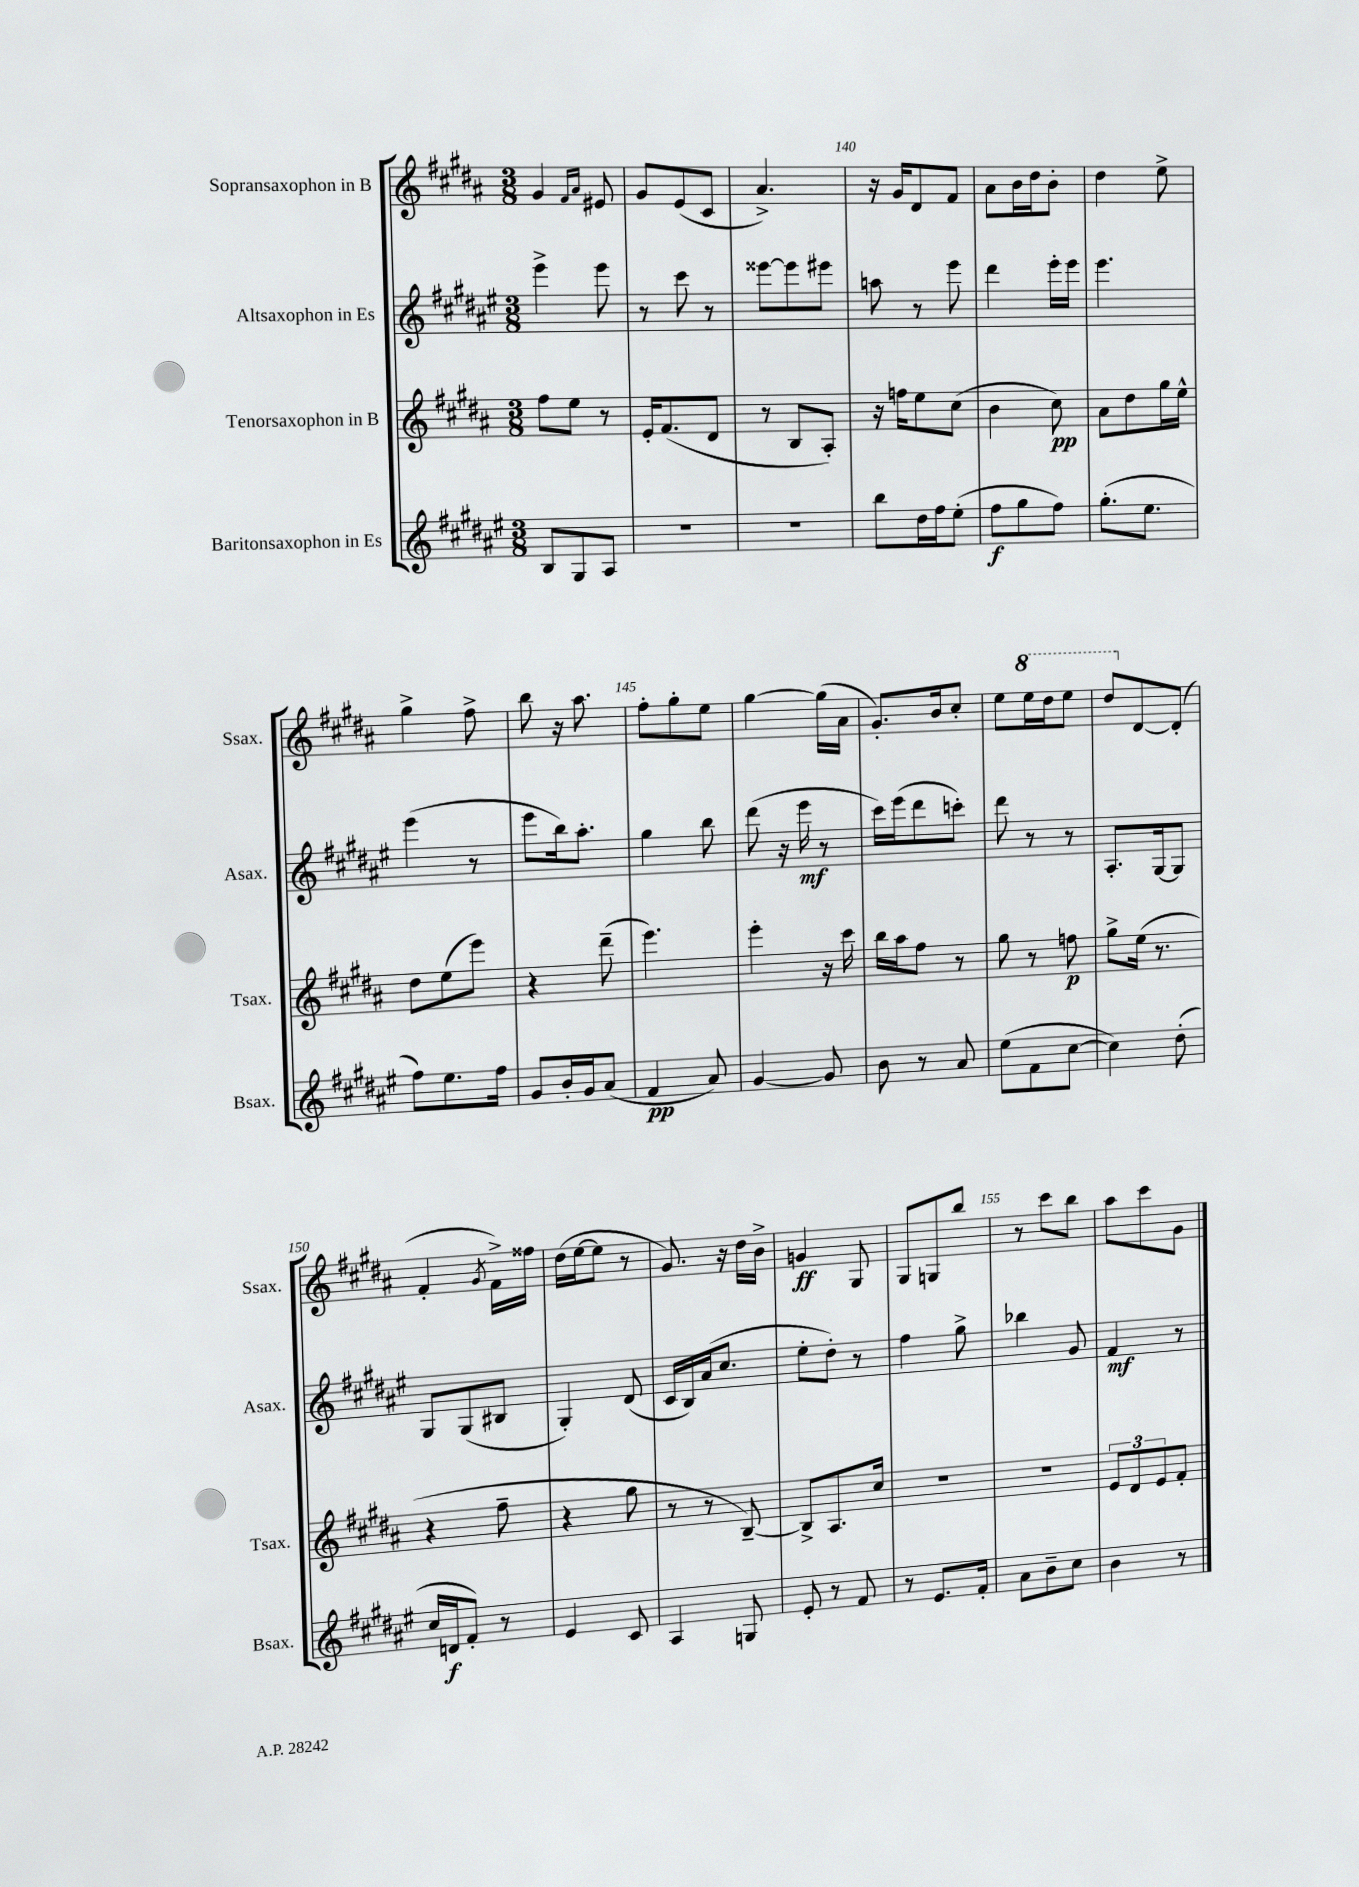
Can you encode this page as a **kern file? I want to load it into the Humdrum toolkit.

**kern	**dynam	**kern	**dynam	**kern	**dynam	**kern	**dynam
*part4	*part4	*part3	*part3	*part2	*part2	*part1	*part1
*staff4	*staff4	*staff3	*staff3	*staff2	*staff2	*staff1	*staff1
*I"Baritonsaxophon in Es	*	*I"Tenorsaxophon in B	*	*I"Altsaxophon in Es	*	*I"Sopransaxophon in B	*
*I'Bsax.	*	*I'Tsax.	*	*I'Asax.	*	*I'Ssax.	*
*clefG2	*	*clefG2	*	*clefG2	*	*clefG2	*
*k[f#c#g#d#a#e#]	*	*k[f#c#g#d#a#]	*	*k[f#c#g#d#a#e#]	*	*k[f#c#g#d#a#]	*
*M3/8	*	*M3/8	*	*M3/8	*	*M3/8	*
=137	=137	=137	=137	=137	=137	=137	=137
8B/L	.	8ff#\L	.	4eee#^\	.	4g#/	.
8G#/	.	8ee\J	.	.	.	.	.
.	.	.	.	.	.	16qqf#/LL	.
.	.	.	.	.	.	16qqa#/JJ	.
8A#/J	.	8r	.	8eee#\	.	8e#X/	.
=138	=138	=138	=138	=138	=138	=138	=138
4.r	.	16e'/KL	.	8r	.	8g#/L	.
.	.	(8.f#/	.	.	.	.	.
.	.	.	.	8ccc#\	.	(8e/	.
.	.	8d#/J	.	8r	.	8c#/J	.
=139	=139	=139	=139	=139	=139	=139	=139
4.r	.	8r	.	[8eee##X\L	.	4.a#^/)	.
.	.	8B/L	.	8eee##\]	.	.	.
.	.	8A#'/J)	.	8eee#X\J	.	.	.
=140	=140	=140	=140	=140	=140	=140	=140
8bb\L	.	16r	.	8aan\	.	16r	.
.	.	16ffn\KL	.	.	.	16g#/KL	.
16dd#\L	.	8ee\	.	8r	.	8d#/	.
16ff#\J	.	.	.	.	.	.	.
(8ee#'\J	.	(8cc#\J	.	8eee#\	.	8f#/J	.
=141	=141	=141	=141	=141	=141	=141	=141
8ff#\L	f	4b\	.	4ddd#\	.	8a#\L	.
8gg#\	.	.	.	.	.	16b\L	.
.	.	.	.	.	.	16dd#\J	.
8ff#\J)	.	8cc#\)	pp	16eee#'\LL	.	8b'\J	.
.	.	.	.	16eee#\JJ	.	.	.
=142	=142	=142	=142	=142	=142	=142	=142
(8.gg#'\L	.	8a#\L	.	4.eee#\	.	4dd#\	.
.	.	8dd#\	.	.	.	.	.
8.ee#\J	.	.	.	.	.	.	.
.	.	16gg#\L	.	.	.	8ee^\	.
.	.	16ee^^\JJ	.	.	.	.	.
!!LO:LB:g=z
=143	=143	=143	=143	=143	=143	=143	=143
8ff#\L)	.	8dd#\L	.	(4eee#\	.	4gg#^\	.
8.ee#\	.	(8ee\	.	.	.	.	.
.	.	8eee\J)	.	8r	.	8ff#^\	.
16ff#\Jk	.	.	.	.	.	.	.
=144	=144	=144	=144	=144	=144	=144	=144
8g#/L	.	4r	.	8eee#\L	.	8bb\	.
16b'/L	.	.	.	16bb\k)	.	16r	.
16g#/J	.	.	.	8.aa#'\J	.	8.aa#\	.
(8a#/J	.	(8ddd#~\	.	.	.	.	.
=145	=145	=145	=145	=145	=145	=145	=145
4f#/	pp	4.eee\)	.	4gg#\	.	8ff#'\L	.
.	.	.	.	.	.	8gg#'\	.
8a#/)	.	.	.	8bb\	.	8ee\J	.
=146	=146	=146	=146	=146	=146	=146	=146
[4g#/	.	4eee'\	.	(8ddd#\	.	[4gg#\	.
.	.	.	.	16r	.	.	.
.	.	.	.	16eee#\	mf	.	.
8g#/]	.	16r	.	8r	.	(16gg#\LL]	.
.	.	16ccc#\	.	.	.	16a#\JJ	.
=147	=147	=147	=147	=147	=147	=147	=147
8b\	.	16bb\LL	.	16ccc#\LL)	.	8.g#'/L)	.
.	.	16aa#\J	.	(16eee#\J	.	.	.
8r	.	8ff#\J	.	8ddd#\	.	.	.
.	.	.	.	.	.	16b/k	.
8a#/	.	8r	.	8cccn'\J)	.	8cc#'/J	.
=148	=148	=148	=148	=148	=148	=148	=148
(8ee#\L	.	8gg#\	.	8ddd#\	.	8ee\L	.
*	*	*	*	*	*	*8va	*
8f#\	.	8r	.	8r	.	16eee\L	.
.	.	.	.	.	.	16ddd#\J	.
[8cc#\J	.	8ffn\	p	8r	.	8eee\J	.
=149	=149	=149	=149	=149	=149	=149	=149
4cc#\])	.	8gg#^\L	.	8.A#'/L	.	8ddd#/L	.
*	*	*	*	*	*	*X8va	*
.	.	(16ee\Jk	.	.	.	[8d#/	.
.	.	8.r	.	[16G#/k	.	.	.
(8dd#'\	.	.	.	8G#/J]	.	(8d#'/J]	.
!!LO:LB:g=z
=150	=150	=150	=150	=150	=150	=150	=150
16cc#/LL	.	4r	.	8G#/L	.	4f#'/	.
16dn/J	f	.	.	.	.	.	.
8f#'/J)	.	.	.	(8G#/	.	.	.
.	.	.	.	.	.	8qg#/	.
8r	.	8ff#~\	.	8B#X/J	.	16f#^\LL)	.
.	.	.	.	.	.	16ff##X\JJ	.
=151	=151	=151	=151	=151	=151	=151	=151
4e#/	.	4r	.	4G#'/)	.	(16dd#\LL	.
.	.	.	.	.	.	[16ee\J	.
.	.	.	.	.	.	8ee\J]	.
8c#/	.	8gg#\	.	(8d#/	.	8r	.
=152	=152	=152	=152	=152	=152	=152	=152
4A#/	.	8r	.	16c#/LL	.	8.g#/)	.
.	.	.	.	16B/)	.	.	.
.	.	8r	.	(16a#/J	.	.	.
.	.	.	.	8.cc#/J	.	16r	.
8Gn/	.	[8B~/)	.	.	.	16dd#\LL	.
.	.	.	.	.	.	16b^\JJ	.
=153	=153	=153	=153	=153	=153	=153	=153
8e#'/	.	8B^/L]	.	8ee#'\L	.	4gn/	ff
8r	.	8.A#/	.	8dd#'\J)	.	.	.
8f#/	.	.	.	8r	.	8G#/	.
.	.	16cc#/Jk	.	.	.	.	.
=154	=154	=154	=154	=154	=154	=154	=154
8r	.	4.r	.	4ff#\	.	8G#/L	.
8.e#/L	.	.	.	.	.	8Gn/	.
.	.	.	.	8gg#^\	.	8bb/J	.
16f#'/Jk	.	.	.	.	.	.	.
=155	=155	=155	=155	=155	=155	=155	=155
8a#\L	.	4.r	.	4bb-X\	.	8r	.
8b~\	.	.	.	.	.	8ccc#\L	.
8cc#\J	.	.	.	8g#/	.	8bb\J	.
=156	=156	=156	=156	=156	=156	=156	=156
4b\	.	12e/L	.	4f#/	mf	8aa#\L	.
.	.	12d#/	.	.	.	.	.
.	.	.	.	.	.	8ccc#\	.
.	.	12e/	.	.	.	.	.
8r	.	8f#'/J	.	8r	.	8g#\J	.
==	==	==	==	==	==	==	==
*-	*-	*-	*-	*-	*-	*-	*-
